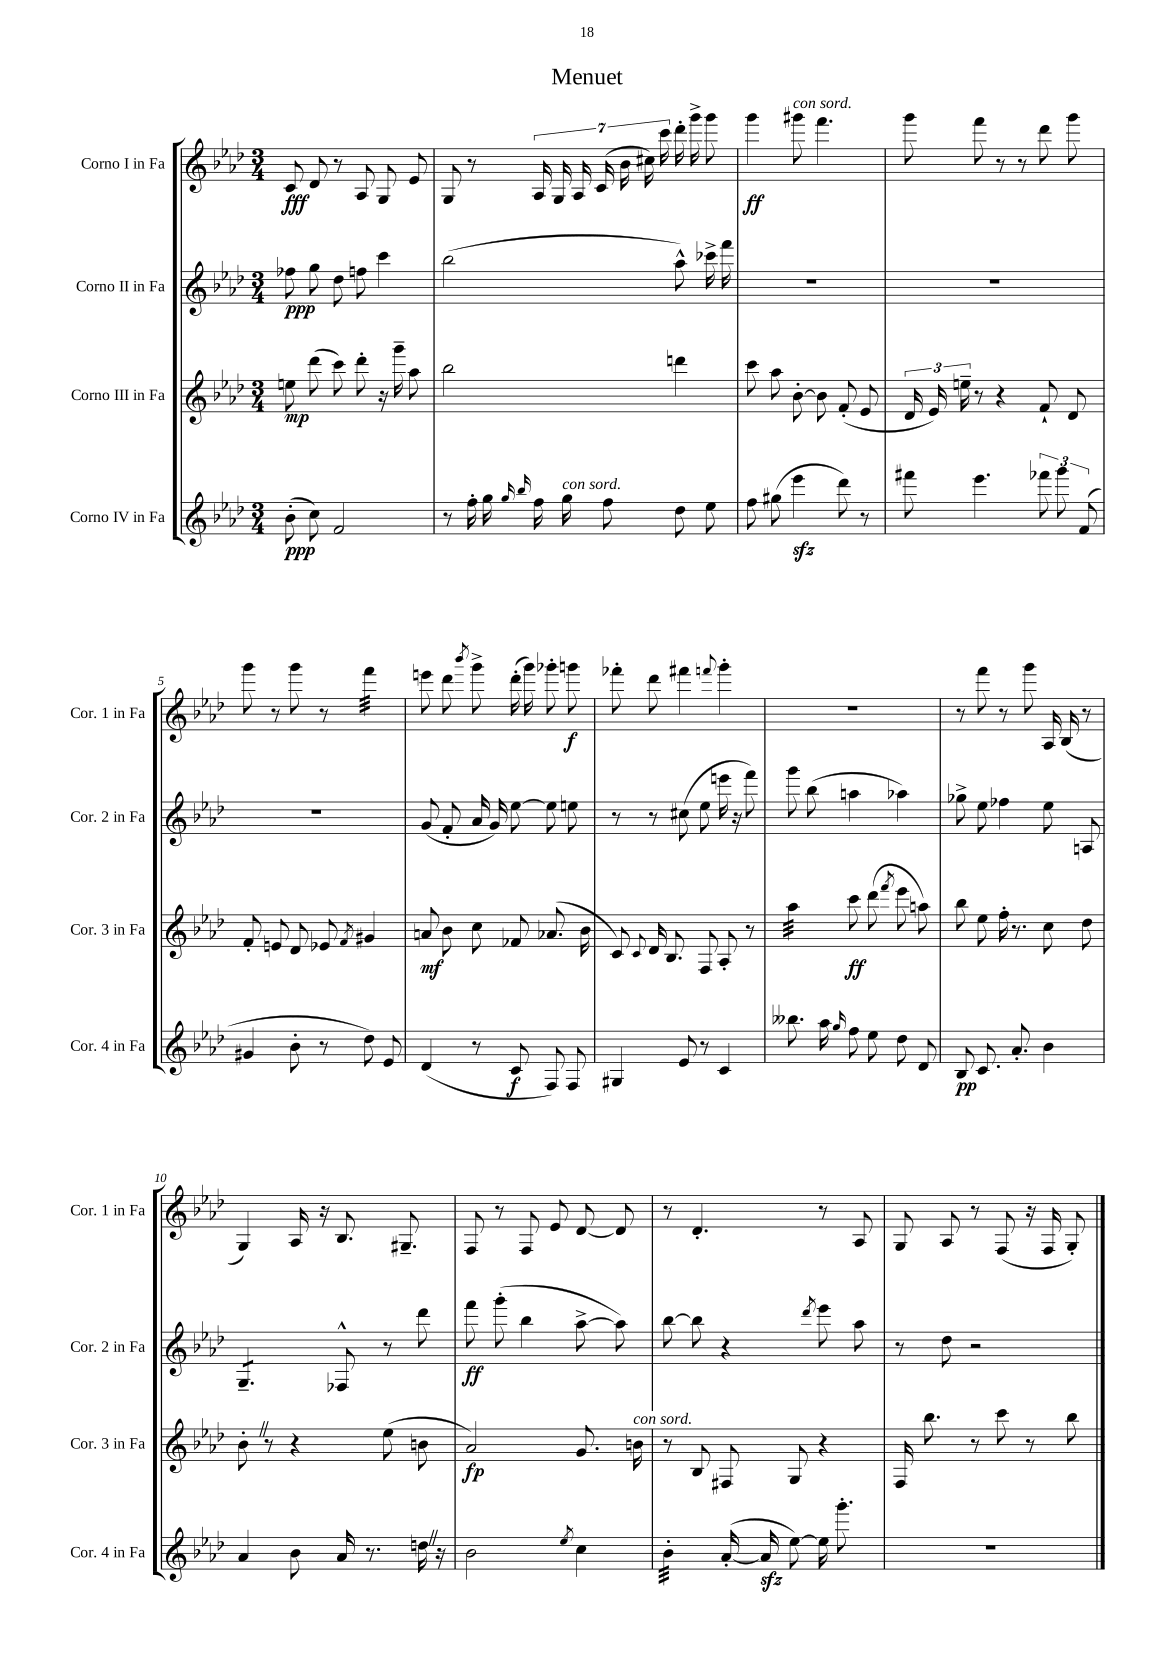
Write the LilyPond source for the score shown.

\header { title = "Menuet" }
<<
\new StaffGroup <<
\new Staff = "s0" \with { instrumentName = "Corno I in Fa" shortInstrumentName = "Cor. 1 in Fa" } {
    \clef treble \key aes \major \numericTimeSignature \time 3/4
    \autoBeamOff c'8\fff des'8 r8 aes8 g8 ees'8 |
    g8 r8 \tuplet 7/4 { aes16 g16 aes16 c'16( bes'16 cis''16) c'''16 } des'''16-. g'''16-> g'''8 |
    g'''4\ff gis'''8^\markup { \italic "con sord." } f'''4. |
    g'''8 f'''8 r8 r8 des'''8 g'''8 |
    g'''8 r8 g'''8 r8 f'''4:32 |
    e'''8 des'''8 \acciaccatura { bes'''8 } g'''8-> des'''16-.( g'''16) ges'''8-. g'''8\f |
    fes'''8-. des'''8 fis'''4 \appoggiatura { f'''8 } g'''4-. |
    R2. |
    r8 f'''8 r8 g'''8 aes16 bes16( r8 |
    g4) aes16 r16 bes8. gis8.-- |
    f8 r8 f8 ees'8 des'8~ des'8 |
    r8 des'4.-. r8 aes8 |
    g8 aes8 r8 f8( r16 f16 g8-.) \bar "|." |
}
\new Staff = "s1" \with { instrumentName = "Corno II in Fa" shortInstrumentName = "Cor. 2 in Fa" } {
    \clef treble \key aes \major \numericTimeSignature \time 3/4
    \autoBeamOff fes''8\ppp g''8 des''8 f''8 c'''4 |
    bes''2( aes''8-^) ces'''16-> f'''16 |
    R2. |
    R2. |
    R2. |
    g'8( f'8-. aes'16 g'16) ees''8~ ees''8 e''8 |
    r8 r8 cis''8( ees''8 e'''16 r16 f'''8) |
    g'''8 bes''8( a''4 aes''4) |
    ges''8-> ees''8 fes''4 ees''8 a8 |
    g4.:8-- fes8-^ r8 des'''8 |
    f'''8\ff g'''8-.( bes''4 aes''8~-> aes''8) |
    bes''8~ bes''8 r4 \acciaccatura { des'''8 } ees'''8 aes''8 |
    r8 des''8 r2 \bar "|." |
}
\new Staff = "s2" \with { instrumentName = "Corno III in Fa" shortInstrumentName = "Cor. 3 in Fa" } {
    \clef treble \key aes \major \numericTimeSignature \time 3/4
    \autoBeamOff e''8\mp des'''8( c'''8) des'''8-. r16 g'''16-- aes''8 |
    bes''2 d'''4 |
    c'''8 aes''8 bes'8~-. bes'8 f'8-.( ees'8 |
    \tuplet 3/2 { des'16 ees'16) e''16-- } r8 r4 f'8-! des'8 |
    f'8-. e'8 des'8 ees'8 \acciaccatura { f'8 } gis'4 |
    a'8\mf bes'8 c''8 fes'8 aes'8.( bes'16 |
    c'8) \appoggiatura { c'8 } des'16 bes8. f8 aes8-. r8 |
    aes''4:32 c'''8\ff des'''8( \acciaccatura { f'''8 } ees'''8 a''8) |
    bes''8 ees''8 f''16-. r8. c''8 des''8 |
    bes'8-. \once \override BreathingSign.text = \markup { \musicglyph "scripts.caesura.straight" } \breathe r8 r4 ees''8( b'8 |
    aes'2\fp) g'8. b'16^\markup { \italic "con sord." } |
    r8 bes8 fis8 g8 r4 |
    f16 bes''8. r8 c'''8 r8 bes''8 \bar "|." |
}
\new Staff = "s3" \with { instrumentName = "Corno IV in Fa" shortInstrumentName = "Cor. 4 in Fa" } {
    \clef treble \key aes \major \numericTimeSignature \time 3/4
    \autoBeamOff bes'8-.\ppp( c''8) f'2 |
    r8 f''16-. g''16 \grace { g''16 bes''16 } f''16 g''16^\markup { \italic "con sord." } f''8 des''8 ees''8 |
    f''8 gis''8( ees'''4\sfz des'''8) r8 |
    fis'''8 ees'''4. \tuplet 3/2 { fes'''8 g'''8 f'8( } |
    gis'4 bes'8-. r8 des''8) ees'8 |
    des'4( r8 c'8\f f8) f8 |
    gis4 ees'8 r8 c'4 |
    beses''8. aes''16 \grace { g''16 } f''8 ees''8 des''8 des'8 |
    bes8\pp c'8. aes'8.-. bes'4 |
    aes'4 bes'8 aes'16 r8. d''16 \once \override BreathingSign.text = \markup { \musicglyph "scripts.caesura.straight" } \breathe r16 |
    bes'2 \acciaccatura { ees''8 } c''4 |
    bes'4:32-. aes'16~-.( aes'16\sfz ees''8~) ees''16 g'''8.-. |
    R2. \bar "|." |
}
>>
>>
